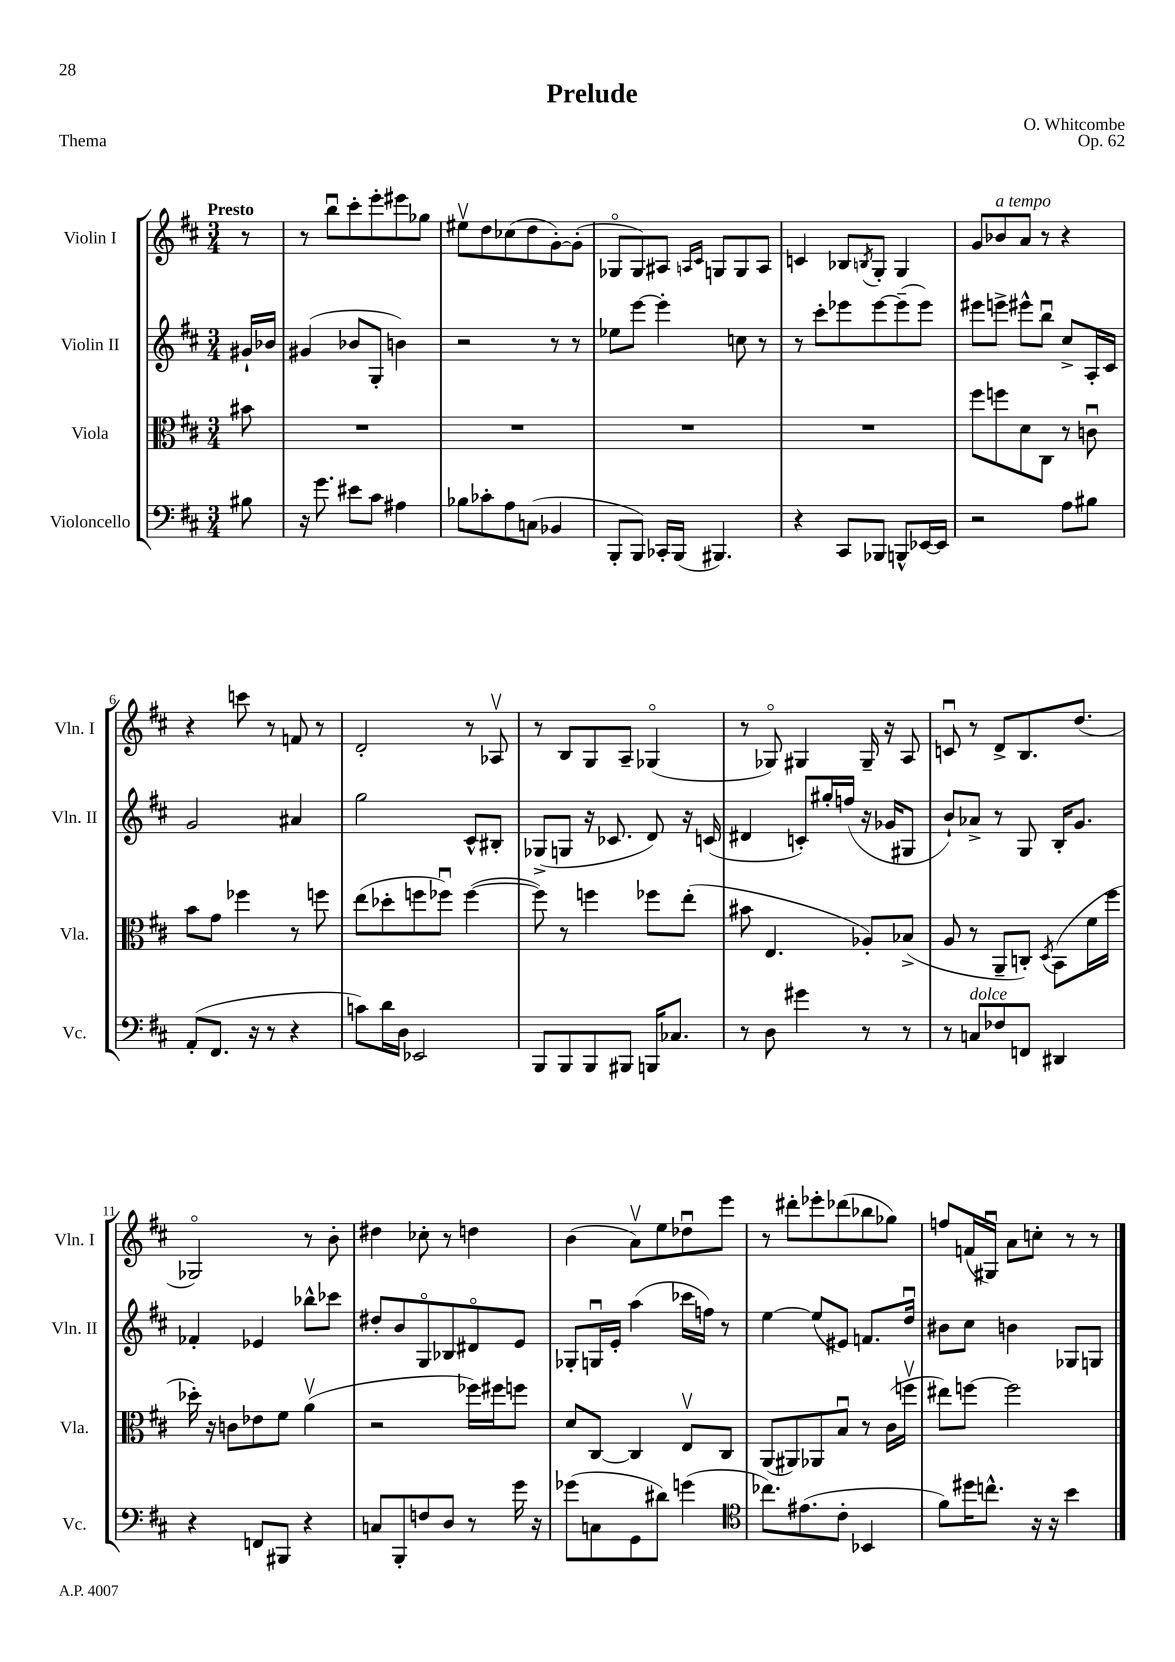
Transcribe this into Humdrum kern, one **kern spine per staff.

**kern	**kern	**kern	**kern
*staff4	*staff3	*staff2	*staff1
*clefF4	*clefC3	*clefG2	*clefG2
*k[f#c#]	*k[f#c#]	*k[f#c#]	*k[f#c#]
*M3/4	*M3/4	*M3/4	*M3/4
8B#\	8b#\	16g#`/LL	8r
.	.	16b-/JJ	.
=	=	=	=
16r	2.r	(4g#/	8r
8.g\	.	.	.
.	.	.	8bbu\L
8e#\L	.	8b-/L	8ccc#'\
8c#\J	.	8G'/J	8eee'\
4A#\	.	4b\)	8eee#\
.	.	.	8gg-\J
=	=	=	=
8B-\L	2.r	2r	8ee#v\L
8c-'\	.	.	8dd\
8A\	.	.	(8cc-\
(8C\J	.	.	8dd\
4BB-/	.	8r	[8g'\)
.	.	8r	(8g'\]J
=	=	=	=
8BBB'/L	2.r	8ee-\L	8G-o/L
8BBB/J)	.	[8eee\J	8G-/)
16CC-'/LL	.	4eee'\]	8A#/J
(16BBB/JJ	.	.	.
.	.	.	16qqA/LL
.	.	.	16qqc#/JJ
4.BBB#/)	.	.	8G/L
.	.	8cc\	8G/
.	.	8r	8A/J
=	=	=	=
4r	2.r	8r	4c/
.	.	8ccc#'\L	.
8CC#/L	.	8eee-\	8B-/L
.	.	.	8qB/
8BBB-/J	.	[8eee-\	8G'/J
8BBB^^/L	.	(8eee-~\]	4G/
[16EE-/L	.	8eee-\J)	.
16EE-/]JJ	.	.	.
=	=	=	=
2r	8ff#\L	8eee#\L	8g/L
.	8ff\	8eee^\J	8b-/
.	8d\	8eee#^^\L	8a/J
.	8C#\J	8bbu\J	8r
8A\L	8r	8cc#^/L	4r
8B#\J	8cu\	16A'/L	.
.	.	16c#/JJ	.
=	=	=	=
(8AA'/L	8b\L	2g/	4r
8.FF#/J	8g\J	.	.
.	4ff-\	.	8ccc\
16r	.	.	.
8r	.	.	8r
4r	8r	4a#/	8f/
.	8ff\	.	8r
=	=	=	=
8c\L)	(8ee\L	2gg\	2d'/
16d\L	8dd-'\	.	.
16D\JJ	.	.	.
2EE-/	8ff\	.	.
.	8ff-u\J)	.	.
.	([4ff-\	8c#^^/L	8r
.	.	8B#'/J	8A-v/
=	=	=	=
8BBB/L	8ff-\])	(8G-^/L	8r
8BBB/	8r	8G/J	8B/L
8BBB/	4ff\	16r	8G/
.	.	8.c-/	.
8BBB#/J	.	.	8A~/J
16BBB/LK	8ff-\L	8d/)	(4G-o/
8.C-/J	.	.	.
.	(8ee'\J	16r	.
.	.	(16c/	.
=	=	=	=
8r	8b#\	4d#/	8r
8D\	4.E/	.	8G-o/)
4g#\	.	8c'/L)	4G#/
.	.	16gg#'/L	.
.	.	(16ff/JJ	.
8r	8A-'/L)	16r	16G#~/
.	.	16g-/LK	16r
8r	(8B-^/J	8G#/J	8A/
=	=	=	=
8r	8A/	8b`/L)	8cu/
8C/L	8r	8a-^/J	8r
8F-/	8AA~/L	8r	8d^/L
8FF/J	8C'/J)	8G/	8.B/
.	8qD/	.	.
4DD#/	(8BB\L	16B'/LK	.
.	.	8.g/J	(8.dd/J
.	16f#\L	.	.
.	16ff#\JJ	.	.
=	=	=	=
4r	16dd-'\)	4f-'/	2G-o/)
.	16r	.	.
.	8c\L	.	.
8FF/L	8e-\	4e-/	.
8BBB#/J	8f#\J	.	.
4r	(4av\	8bb-^^\L	8r
.	.	8ccc-\J	8b'\
=	=	=	=
8C/L	2r	8dd#'/L	4dd#\
8BBB'/	.	8b/	.
8F/	.	8Go/	8cc-'\
8D/J	.	8B-/	8r
8r	16ff-\LL)	8d#o/	4dd\
.	16ff#\J	.	.
16g\	8ff\J	8e/J	.
16r	.	.	.
=	=	=	=
(8g-\L	8d/L	8G-'/L	(4b\
8C\	[8C#/J	16Gu/L	.
.	.	16e'/JJ	.
8GG\	4C#/]	(4aa\	8av\L)
8d#\J)	.	.	8ee\
(4g\	8Ev/L	16ccc-\LL	8dd-u\
.	.	16ff\JJ)	.
.	8C#/J	8r	8eee\J
=	=	=	=
*clefC4	*	*	*
8.cc-\L)	(8AA/L	[4ee\	8r
.	8AA#/)	.	8ddd#'\L
(8.e#\	.	.	.
.	8AA-/	(8ee/]L	8eee-'\
8c#'\J	8Bu/J	8e#/J)	(8ddd-\
4BB-/	8r	8.f/L	8bb-\
.	(16c#\LL	.	8gg-\J)
.	16ffv\JJ	16ddu/Jk	.
=	=	=	=
8f#\L)	8ee#\L)	8b#\L	8ff/L
16dd#\K	[8ff\J	8cc#\J	(16f/L
8.cc^^\J	.	.	16G#u/JJ)
.	2ff\]	4b\	8a\L
16r	.	.	8cc'\J
16r	.	.	.
4b\	.	8G-/L	8r
.	.	8G/J	8r
==	==	==	==
*-	*-	*-	*-
